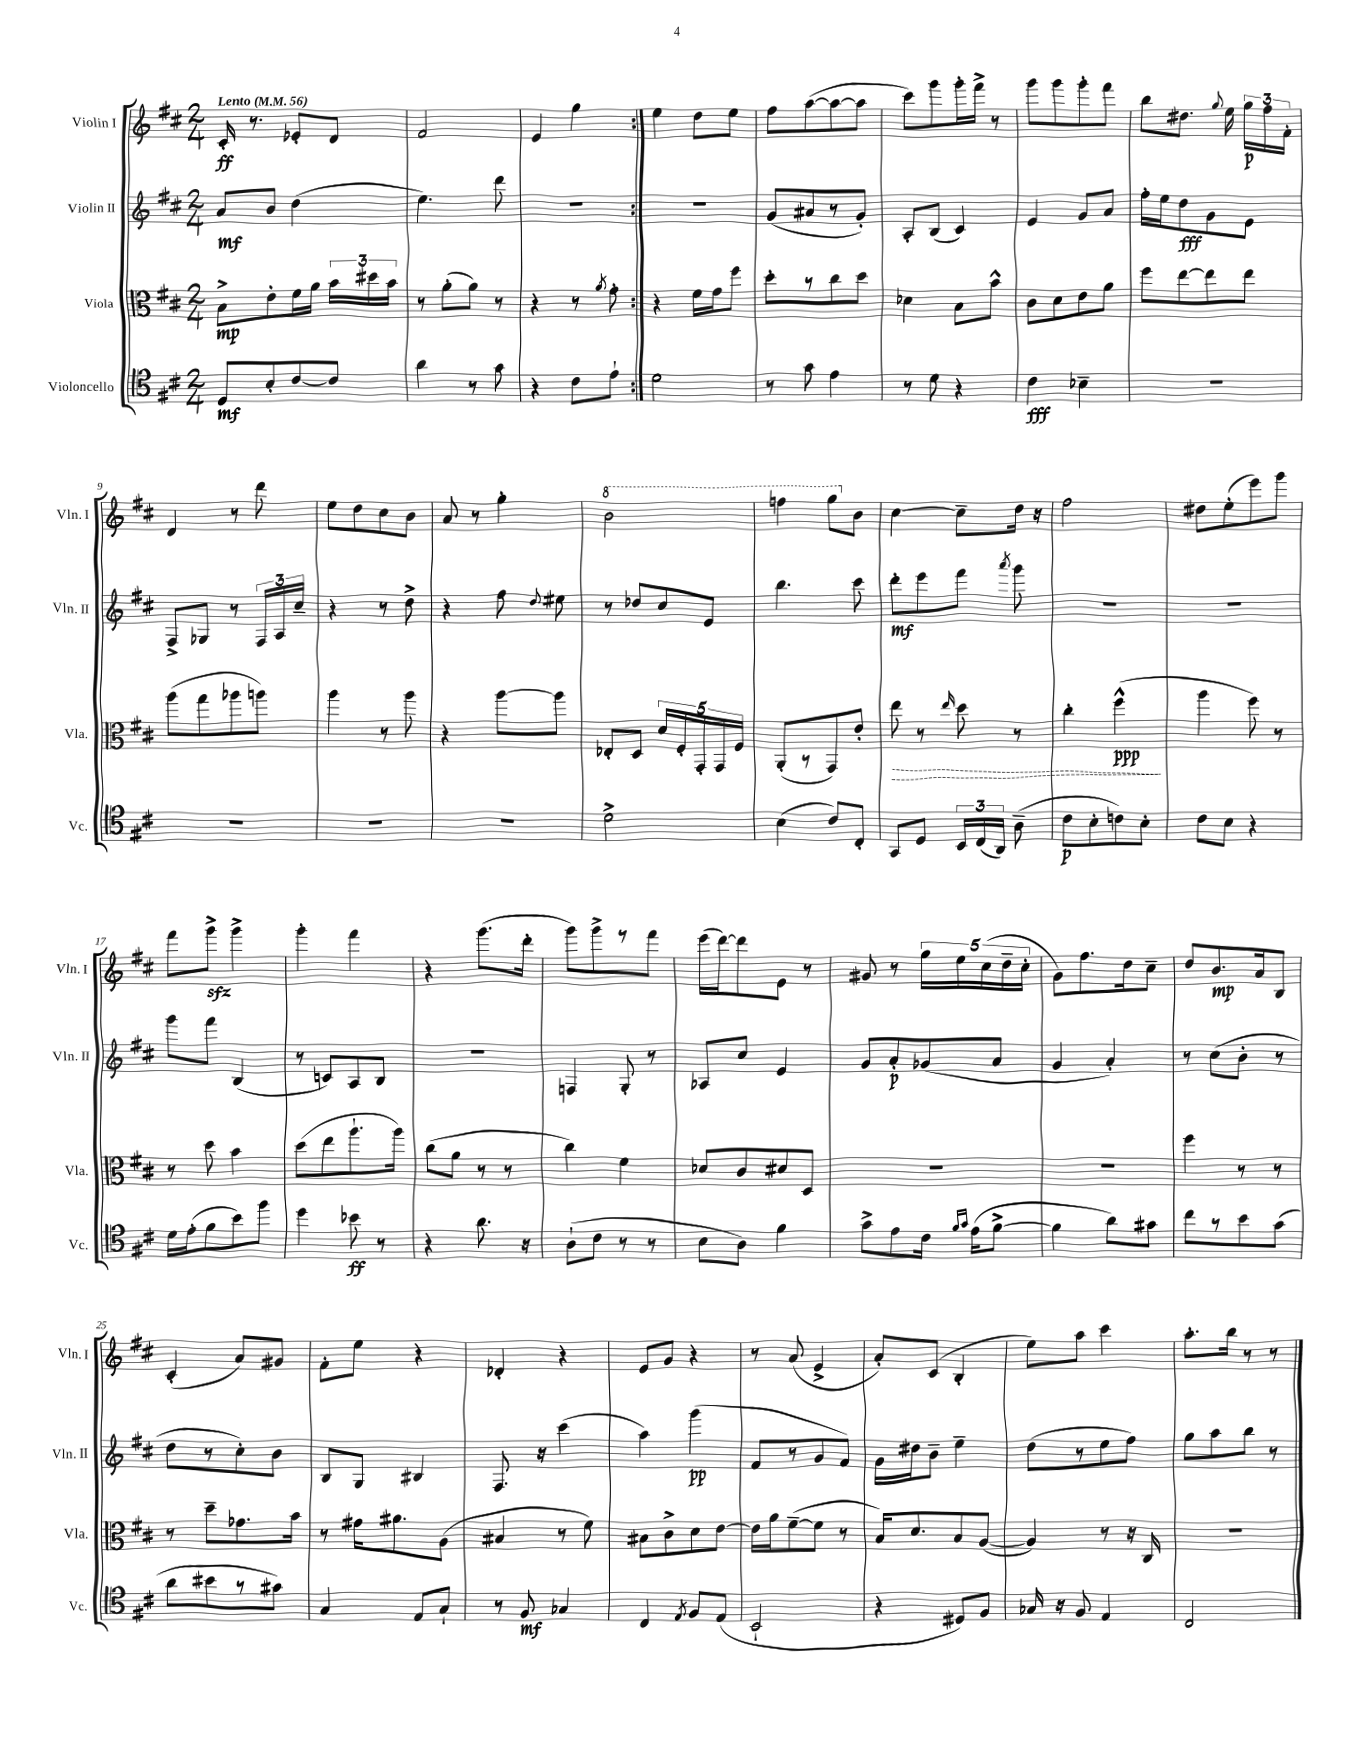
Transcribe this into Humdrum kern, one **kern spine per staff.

**kern	**kern	**kern	**kern
*staff4	*staff3	*staff2	*staff1
*clefC4	*clefC3	*clefG2	*clefG2
*k[f#c#]	*k[f#c#]	*k[f#c#]	*k[f#c#]
*M2/4	*M2/4	*M2/4	*M2/4
*MM56	*MM56	*MM56	*MM56
8D	8B^	8a	16c#'
.	.	.	8.r
8B'	8e'	8b	.
[8c#	16f#	(4dd	8e-'
.	16a	.	.
8c#]	24b	.	8d
.	24dd#	.	.
.	24b	.	.
=	=	=	=
4a	8r	4.ee)	2f#
.	(8a'	.	.
8r	8a)	.	.
8g	8r	8ddd	.
=	=	=	=
4r	4r	2r	4e
8c#	8r	.	4gg
.	8qa	.	.
8e`	8g'	.	.
=:|!	=:|!	=:|!	=:|!
2d	4r	2r	4ee
.	16f#	.	8dd
.	16g	.	.
.	8ff#	.	8ee
=	=	=	=
8r	8dd'	(8g	8ff#
8g	8r	8a#	([8aa
4e	8cc#	8r	8aa_
.	8dd	8g')	8aa]
=	=	=	=
8r	4d-	8A'	8ccc#)
8d	.	(8B	8ggg
4r	8B	4c#)	16ggg'
.	.	.	16fff#^
.	8b^^	.	8r
=	=	=	=
4c#	8c#	4e	8ggg
.	8d	.	8ggg
4B-~	8e	8g	8ggg'
.	8a	8a	8fff#
=	=	=	=
2r	8ff#	16ff#'	8bb
.	.	16ee	.
.	[8ee	8dd	8.dd#
.	8ee]	8g	.
.	.	.	8qqgg
.	.	.	16ee
.	8ee	8e	24gg
.	.	.	24ff#
.	.	.	24f#'
=	=	=	=
2r	(8aa	8F#^	4d
.	8gg	8G-	.
.	8aa-	8r	8r
.	8aa)	24F#	8ddd
.	.	24A	.
.	.	24cc#~	.
=	=	=	=
2r	4aa	4r	8ee
.	.	.	8dd
.	8r	8r	8cc#
.	8aa	8dd^	8b
=	=	=	=
2r	4r	4r	8a
.	.	.	8r
.	[8aa	8ff#	4gg'
.	.	8qqdd	.
.	8aa]	8ee#	.
=	=	=	=
2d^	8E-'	8r	2bb
.	8D	8dd-	.
.	20d	8cc#	.
.	20F#'	.	.
.	20GG'	.	.
.	.	8e	.
.	20GG	.	.
.	20F#	.	.
=	=	=	=
(4B	(8AA'	4.bb	4fff
.	8r	.	.
8c#)	8GG)	.	8ggg
8C#'	8e'	8ccc#	8b
=	=	=	=
8GG	8ee	8ddd'	[4cc#
8D	8r	8eee	.
.	16qqee	.	.
24BB	8dd	8fff#	8cc#~]
(24C#	.	.	.
24AA)	.	.	.
.	.	8qaaa	.
(8A~	8r	8ggg	16dd
.	.	.	16r
=	=	=	=
8c#	4cc#'	2r	2ff#
8B'	.	.	.
8c)	(4ff#^^	.	.
8B'	.	.	.
=	=	=	=
8c#	4aa	2r	8dd#
8B	.	.	(8ee'
4r	8ff#)	.	8eee)
.	8r	.	8ggg
=	=	=	=
16d	8r	8ggg	8fff#
(16e'	.	.	.
8f#	8dd	8fff#	8ggg^
8b)	4b	(4B	4ggg^
8ff#	.	.	.
=	=	=	=
4dd	(8dd	8r	4ggg'
.	8ee	8c)	.
8b-	8.aa`	8A	4fff#
8r	.	8B	.
.	16aa)	.	.
=	=	=	=
4r	(8cc#	2r	4r
.	8a	.	.
8.a	8r	.	(8.ggg
.	8r	.	.
16r	.	.	16ddd'
=	=	=	=
(8A`	4cc#)	4F	8ggg)
8c#	.	.	8ggg^
8r	4f#	8G'	8r
8r	.	8r	8fff#
=	=	=	=
8B	8d-	8A-	(16eee
.	.	.	[16ddd)
8A)	8c#	8cc#	8ddd]
4f#	8d#	4e	8e
.	8D	.	8r
=	=	=	=
8g^	2r	8g	8g#
8e	.	8a'	8r
16c#	.	(8g-	20gg
.	.	.	20ee
16qqf#	.	.	.
16qqg	.	.	.
(16e	.	.	.
.	.	.	(20cc#
[8f#^	.	8a	.
.	.	.	20dd~
.	.	.	20cc#'
=	=	=	=
4f#]	2r	4g	8g)
.	.	.	8.ff#
8a)	.	4a')	.
.	.	.	16dd
8g#	.	.	8cc#~
=	=	=	=
8cc#	4ff#	8r	8dd
8r	.	(8cc#	8.b
8b	8r	8b'	.
.	.	.	16a
(8g	8r	8r	8B
=	=	=	=
8a	8r	8dd	(4c#'
8b#	8dd~	8r	.
8r	8.g-	8cc#')	8a)
8g#)	.	8b	8g#
.	16b	.	.
=	=	=	=
4G	8r	8B	8f#'
.	16g#	8G	8ee
.	8.a#	.	.
8E	.	4B#	4r
8G`	(8A	.	.
=	=	=	=
8r	4B#	8.F#	4d-'
8F#	.	.	.
.	.	16r	.
4G-	8r	(4ccc#	4r
.	8f#)	.	.
=	=	=	=
4C#	8B#	4aa)	8e
.	8c#^	.	8g
8qE	.	.	.
8F#	8d	(4ggg	4r
(8E	[8e	.	.
=	=	=	=
2BB`	16e]	8f#	8r
.	16a	.	.
.	([8f#~	8r	(8a
.	8f#]	8g	4e^
.	8r	8f#)	.
=	=	=	=
4r	16B)	16g	8a')
.	8.d	16dd#	.
.	.	8b~	(8c#
8D#)	8B	4ee~	4B'
8F#	([8A	.	.
=	=	=	=
16G-	4A])	(8dd	8ee)
16r	.	.	.
8F#	.	8r	8aa
4E	8r	8ee	4ccc#
.	16r	8ff#)	.
.	16C#	.	.
=	=	=	=
2C#	2r	8gg	8.aa'
.	.	8aa	.
.	.	.	16bb
.	.	8bb	8r
.	.	8r	8r
==	==	==	==
*-	*-	*-	*-
